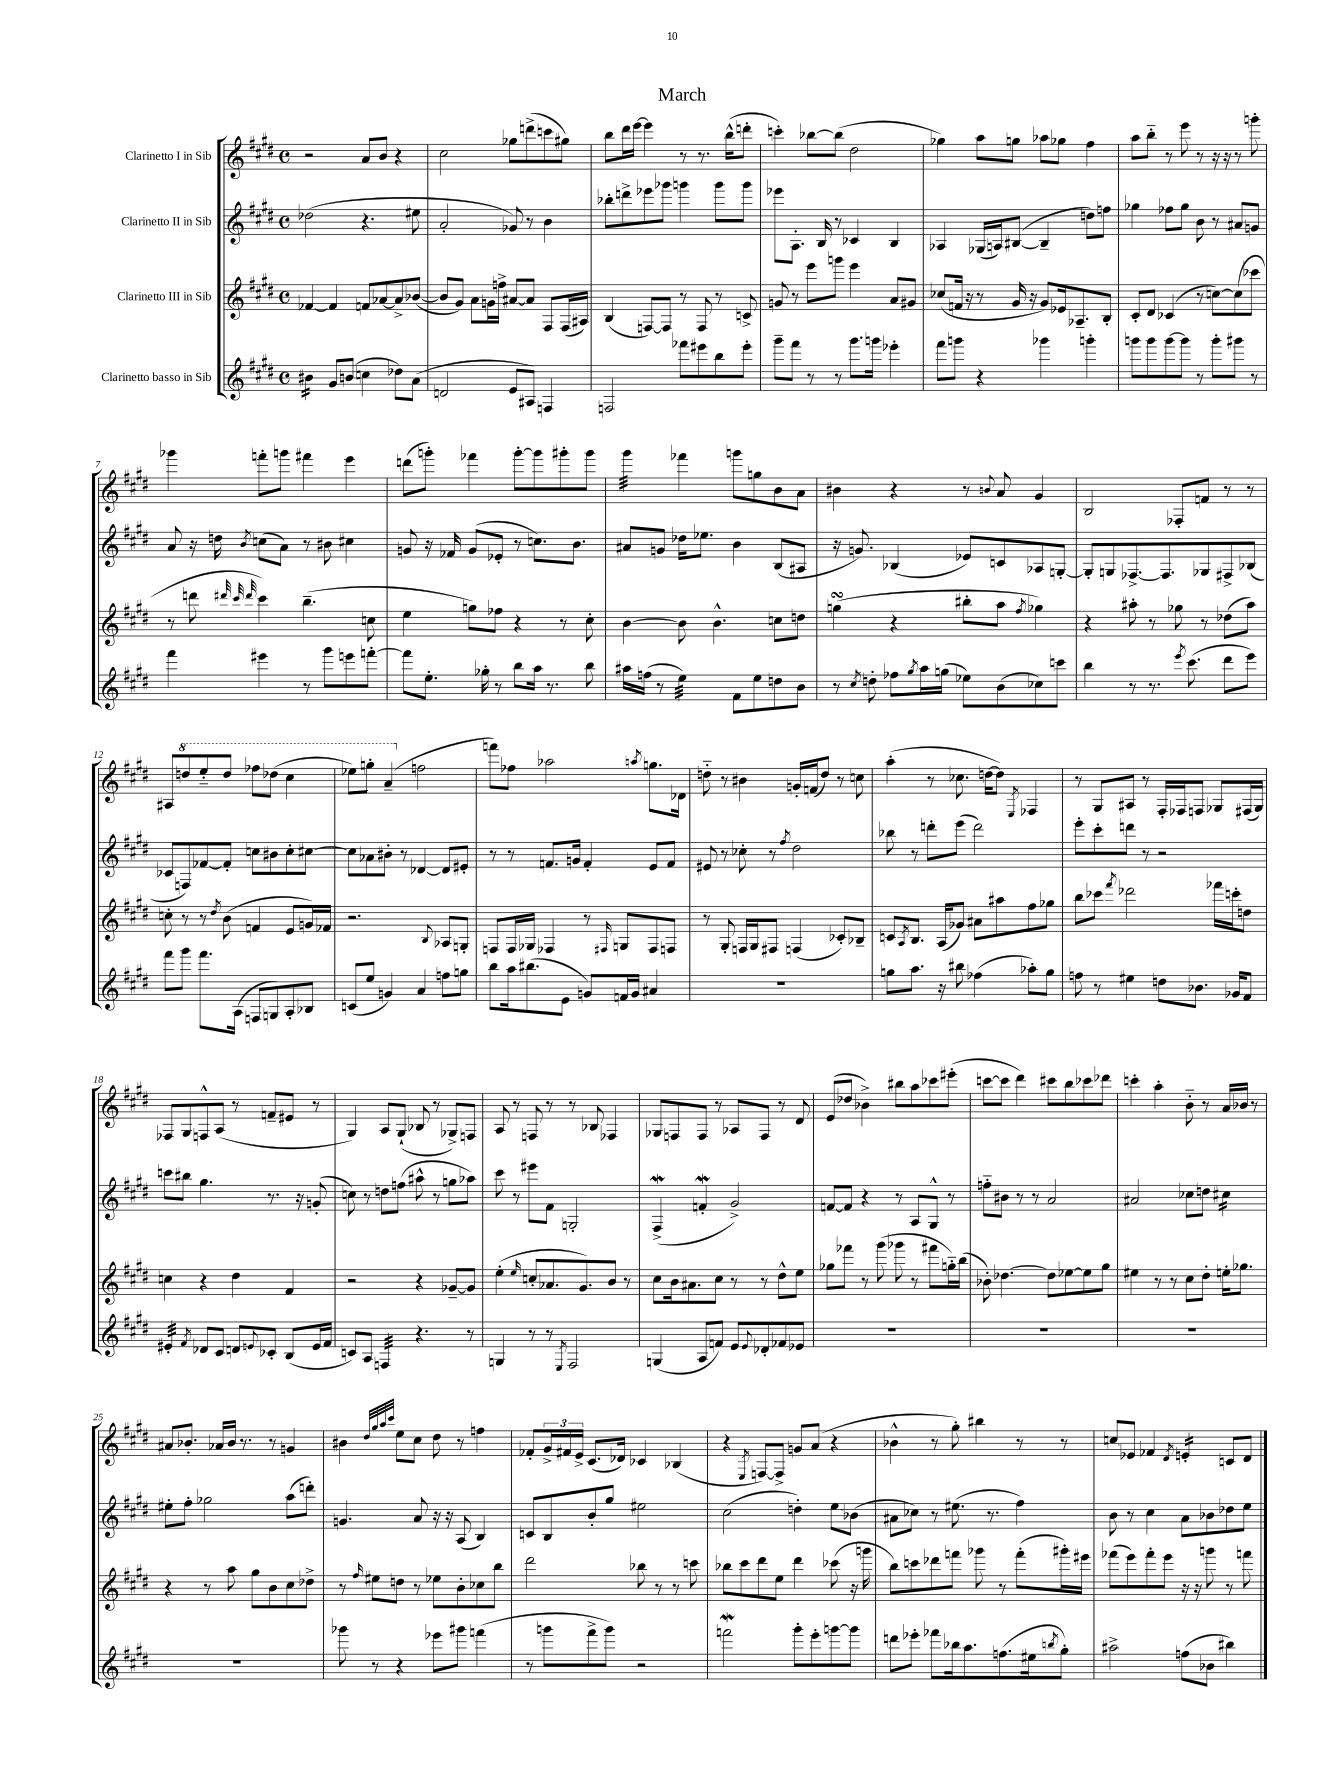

**kern	**kern	**kern	**kern
*staff4	*staff3	*staff2	*staff1
*clefG2	*clefG2	*clefG2	*clefG2
*k[f#c#g#d#]	*k[f#c#g#d#]	*k[f#c#g#d#]	*k[f#c#g#d#]
*M4/4	*M4/4	*M4/4	*M4/4
*met(c)	*met(c)	*met(c)	*met(c)
4b#	[4f-	(2dd-	2r
8g#	4f-]	.	.
(8b	.	.	.
4cc	8f	4.r	8a
.	[8a-	.	8b
8dd-)	8a-^]	.	4r
(8a	([8b-	8ee#	.
=	=	=	=
2d	8b-]	2a'	2cc#
.	8g#)	.	.
.	8a	.	.
.	16g	.	.
.	16ff^	.	.
8e	[8a#	8g-)	8gg-
8A#)	8a#]	8r	(8ddd^
4F	8F#	4b	8ccc
.	(16F#	.	8gg#)
.	16A#)	.	.
=	=	=	=
2F	(4B	8bb-'	8bb
.	.	8ddd^	16ddd#
.	.	.	[16eee
.	[8F)	8eee-	4eee]
.	8F]	8ggg-	.
8fff-	8r	4ggg	8r
8eee#	8F	.	8.r
8bb	8r	8ggg	.
.	.	.	(16bb^^
8eee#'	8c^	8ggg	8ddd'
=	=	=	=
8ggg#~	8g	8eee-	4ccc')
8fff#	8r	8.A'	.
8r	8eee	.	[8bb-
.	.	16B	.
8r	8ggg	8r	(8bb-]
8.ggg#	4eee	4c-	2dd#
16ggg	.	.	.
4eee-'	8a	4B	.
.	8g#	.	.
=	=	=	=
8fff#	(8cc-	4A-	4gg-)
8ggg	16f	.	.
.	16r	.	.
4r	8r	(16G-	8aa
.	.	16A)	.
.	16g#	([8B#	8gg
.	16r	.	.
4ggg-	8g#)	4B#~]	8aa-
.	16e-	.	8gg-
.	8.A-~	.	.
4ggg'	.	8dd)	4ff#
.	8B'	8ff	.
=	=	=	=
8ggg	8c#'	4gg-	8aa
8ggg	8d#	.	8bb'~
[8ggg	(4c-	8ff-	8r
8ggg]	.	8gg-	8eee
8r	8r	8b	8r
8ggg'	[8cc)	8r	16r
.	.	.	16r
8ggg#	(8cc]	8a#	8r
8r	8ccc-	8g	8ggg'
=	=	=	=
4fff#	8r	8a	4ggg-
.	8ddd	16r	.
.	.	16dd	.
.	32qqddd#	.	.
.	32qqccc#	.	.
.	32qqddd#	8qb	.
4eee#	4ccc#)	(8cc	8fff'
.	.	8a)	8ggg
8r	(4.bb~	8r	4fff#
8ggg#	.	8b#	.
8eee	.	4cc#	4eee
[8fff'	8cc	.	.
=	=	=	=
8fff]	4ee	8g	(8ddd
8.ee'	.	16r	8ggg')
.	.	16f-	.
.	8gg)	(8g	4fff-
16gg-'	.	.	.
8r	8ff-	8e-'	.
8bb	4r	8r	[8ggg'
16aa	.	8.cc)	8ggg]
8.r	.	.	.
.	8r	.	8ggg#'
.	.	8.b	.
8bb	8cc#'	.	8ggg#
=	=	=	=
16aa#	[4b	8a#	4ggg#
(16ff	.	.	.
8r	.	8g	.
4ee)	8b]	16dd-	4fff-
.	.	8.ee-	.
.	4.b^^	.	.
8f#	.	4b	8ggg
8ee	.	.	8gg
8dd	8cc	(8B	8b
8b	8dd	8A#	8a
=	=	=	=
8r	(4gg	16r	4b#
.	.	8.g)	.
8qcc#	.	.	.
8dd'	.	.	.
8ff-	4r	(4B-	4r
8qgg#	.	.	.
16aa	.	.	.
(16gg	.	.	.
8ee-)	8bb#'	8e-)	8r
.	.	.	8qqb
(8b	8aa	8c	8a
.	8qff#	.	.
8cc-)	4gg-)	8A-	4g#
8ccc	.	[8G'	.
=	=	=	=
4bb	4r	8G']	2B
.	.	8G	.
8r	8aa#'	[8.F-^	.
8.r	8r	.	.
.	.	8.F-]	.
.	8gg-	.	8F-'
8qeee	.	.	.
(8.ccc#	.	.	.
.	8r	8G-	8f
8ddd#	(8dd-	8F#^	8r
8eee)	8aa#)	(8B-	8r
=	=	=	=
8fff#	8cc'	8c-	8A#
8ggg#	8r	8F)	8ddd
8.fff#	8r	[8f-	8eee'~
.	8qdd#	.	.
.	(8b	8f-']	8ddd
(16A	.	.	.
8F	4f	8cc	8fff-
8G)	.	8b#	(8ddd-
8A'	8e	8cc'	4ccc#
8B-	16g)	[8cc#	.
.	16f-	.	.
=	=	=	=
(8c	2.r	8cc#]	8eee-)
8ee	.	8a-	8ggg'
4g)	.	8b#'	(4aa~
.	.	8r	.
4a	.	[4d-	2ff
.	8qqB	.	.
8ff	8A-	8d-]	.
8gg	8G'	8e#'	.
=	=	=	=
8bb	8F	8r	8fff)
16aa	16F	8r	8ff-
(8.bb#	16G-	.	.
.	4F-	8.f	2aa-
8e	.	.	.
.	.	16g	.
8g)	8r	4f'	.
.	16qqF#	.	.
16f	8G	.	.
16g	.	.	.
.	.	.	8qaa
4a#	8F#	8e	8.gg
.	8F	8f	.
.	.	.	16d-
=	=	=	=
1r	8r	8e#	8dd'~
.	8G#'	8r	8r
.	16F	8cc-'	4b#
.	16G#	.	.
.	8F#	8r	.
.	.	8qff#	.
.	(4F	2dd#	16g'
.	.	.	(16f
.	.	.	8dd)
.	8c-')	.	8r
.	8B-~	.	8cc
=	=	=	=
8gg	8c	8bb-	(4aa'
.	8qA	.	.
8.aa	8.B	8r	.
.	.	8ddd'	8r
16r	(16A	.	.
8bb#	8g-)	(8eee	8.cc-
(4ff-	8a#	2ddd)	.
.	.	.	[16dd
.	8aa#	.	8dd])
.	.	.	8qE
8aa-')	8ff#	.	4F-
8gg	8gg-	.	.
=	=	=	=
8ff	8bb	8eee'	8r
8r	8ccc-	8ccc#'	8G#
.	8qfff#	.	.
4ee#	2ddd-	8ddd	8A#
.	.	8r	8r
8dd	.	2r	16F#'
.	.	.	16F-
8.b-	.	.	8F
.	16fff-	.	8G-
16g-	16ccc'	.	.
8f#	8dd	.	(16F#
.	.	.	16G-)
=	=	=	=
4e#'	4cc	8ccc	8F-
.	.	8bb#	8G#
8qf#	.	.	.
8d-	4r	4.gg#	8F^^
8c#	.	.	(8A
8d	4dd#	.	8r
8qqe	.	.	.
8c-'	.	8.r	8f~
(8B	4f#	.	8e#
.	.	16r	.
16e	.	(8g'	8r
16f#	.	.	.
=	=	=	=
8c)	2r	8cc)	4G#)
8A	.	8r	.
4F	.	8dd	8A
.	.	(8ff	(8G#`
4.r	4r	8aa#^^	8B-
.	.	8r	8r
.	[8g-~	8gg	8G-^)
8r	8g-]	8aa-)	8F
=	=	=	=
4G	(4ee'	8ccc#	8A
.	.	8r	8r
.	16qqee	.	.
8r	8cc'	8eee#	8F
8r	8.a-	8f#	8r
8qE	.	.	.
2F#	.	2G'	8r
.	8.g#)	.	.
.	.	.	8B-
.	8b	.	4F-
.	8r	.	.
=	=	=	=
(4G	8cc#	(4F#^	8G-
.	16b	.	8F
.	8.a#	.	.
8A	.	4f'	8F
8f)	8cc#	.	8r
8e	8r	2g#^)	8A-
8qqe	.	.	.
8d-'	8r	.	8F
8f-	8dd#^^	.	8r
8e-	8ee	.	8d#
=	=	=	=
1r	8gg-	[8f	(8e
.	8fff-	8f]	8dd-
.	8r	4r	4b-^)
.	(8ggg#	.	.
.	8ggg-	8r	8bb#
.	8r	8A	8aa
.	8fff#	8G#^^	8ccc-
.	16gg'~)	8r	(8eee#'
.	(16bb	.	.
=	=	=	=
1r	8b-')	8ff'~	[8ccc
.	[4.dd-	8b#	8ccc]
.	.	8r	4ddd#)
.	.	8r	.
.	8dd-]	2a	8ccc#
.	[8ee-	.	8bb
.	8ee-]	.	8ccc-
.	8gg#	.	8ddd-
=	=	=	=
1r	4ee#	2a#	4ccc'
.	8r	.	4aa'
.	8r	.	.
.	8cc#	8cc-	8b'~
.	8dd#'	8dd	8r
.	16ee'	4cc#	16a
.	8.gg-	.	16b-
.	.	.	8r
=	=	=	=
1r	4r	8ee#'	8a#
.	.	8ff#'	8.b-'
.	8r	2gg-	.
.	.	.	16a-
.	8aa	.	16b-
.	.	.	8.r
.	8gg#	.	.
.	8b	.	8r
.	8cc#	(8aa	4g
.	8dd-^	8ddd')	.
=	=	=	=
8ggg-	8r	4.g	4b#
.	16qqff#	.	.
8r	8ee#	.	.
.	.	.	32qqdd#
.	.	.	32qqgg#
.	.	.	32qqaa
.	.	.	32qqccc#
4r	8dd	.	8ee
.	8r	8a	8cc#
8eee-	8ee-	16r	8dd#
.	.	16r	.
8ggg#	8b'	(8A	8r
(4fff	8cc-	4B)	4ff
.	8bb	.	.
=	=	=	=
8r	2ddd#	8c	8f-'
8ggg	.	8B	24g#^
.	.	.	24f#
.	.	.	24e^
8fff#^	.	8b'	(8.c#
8ggg)	.	8gg#	.
.	.	.	16d-)
2r	8bb-	2ee#	4c-
.	8r	.	.
.	8r	.	(4B-
.	8ccc	.	.
=	=	=	=
2fff	8bb-	(2cc#	4r
.	8ccc#	.	.
.	.	.	8qE
.	8ddd#	.	[8F)
.	8ee	.	8F^]
8ggg#'	4ddd#	4dd')	8g
8eee'	.	.	(8a
[8ggg	(8ccc-	8ee	4r
8ggg]	16r	(8b-	.
.	16ggg	.	.
=	=	=	=
8ddd	8bb)	8a#	4b-^^
8eee-'	8ccc	8cc-)	.
8fff-	8ddd-	8r	8r
16bb-	8fff	(8.ee#	8gg#')
8.aa	.	.	.
.	8ggg-	.	4bb#
.	.	8.r	.
(8.ff	8r	.	.
.	(8fff'	4ff#)	8r
16ee#	.	.	.
8qbb	.	.	.
8gg#')	16ggg#')	.	8r
.	16eee#	.	.
=	=	=	=
2aa#^	(8fff-	8b	8cc
.	8eee)	8r	8e-
.	8fff-'	4cc#	4f-
.	8eee	.	.
.	.	.	8qd#
(8ff	16r	8a	4e'
.	16r	.	.
8b-	8ggg	8b-	.
4bb#)	8r	8dd-	8c
.	8fff	8ee	8d#
==	==	==	==
*-	*-	*-	*-
